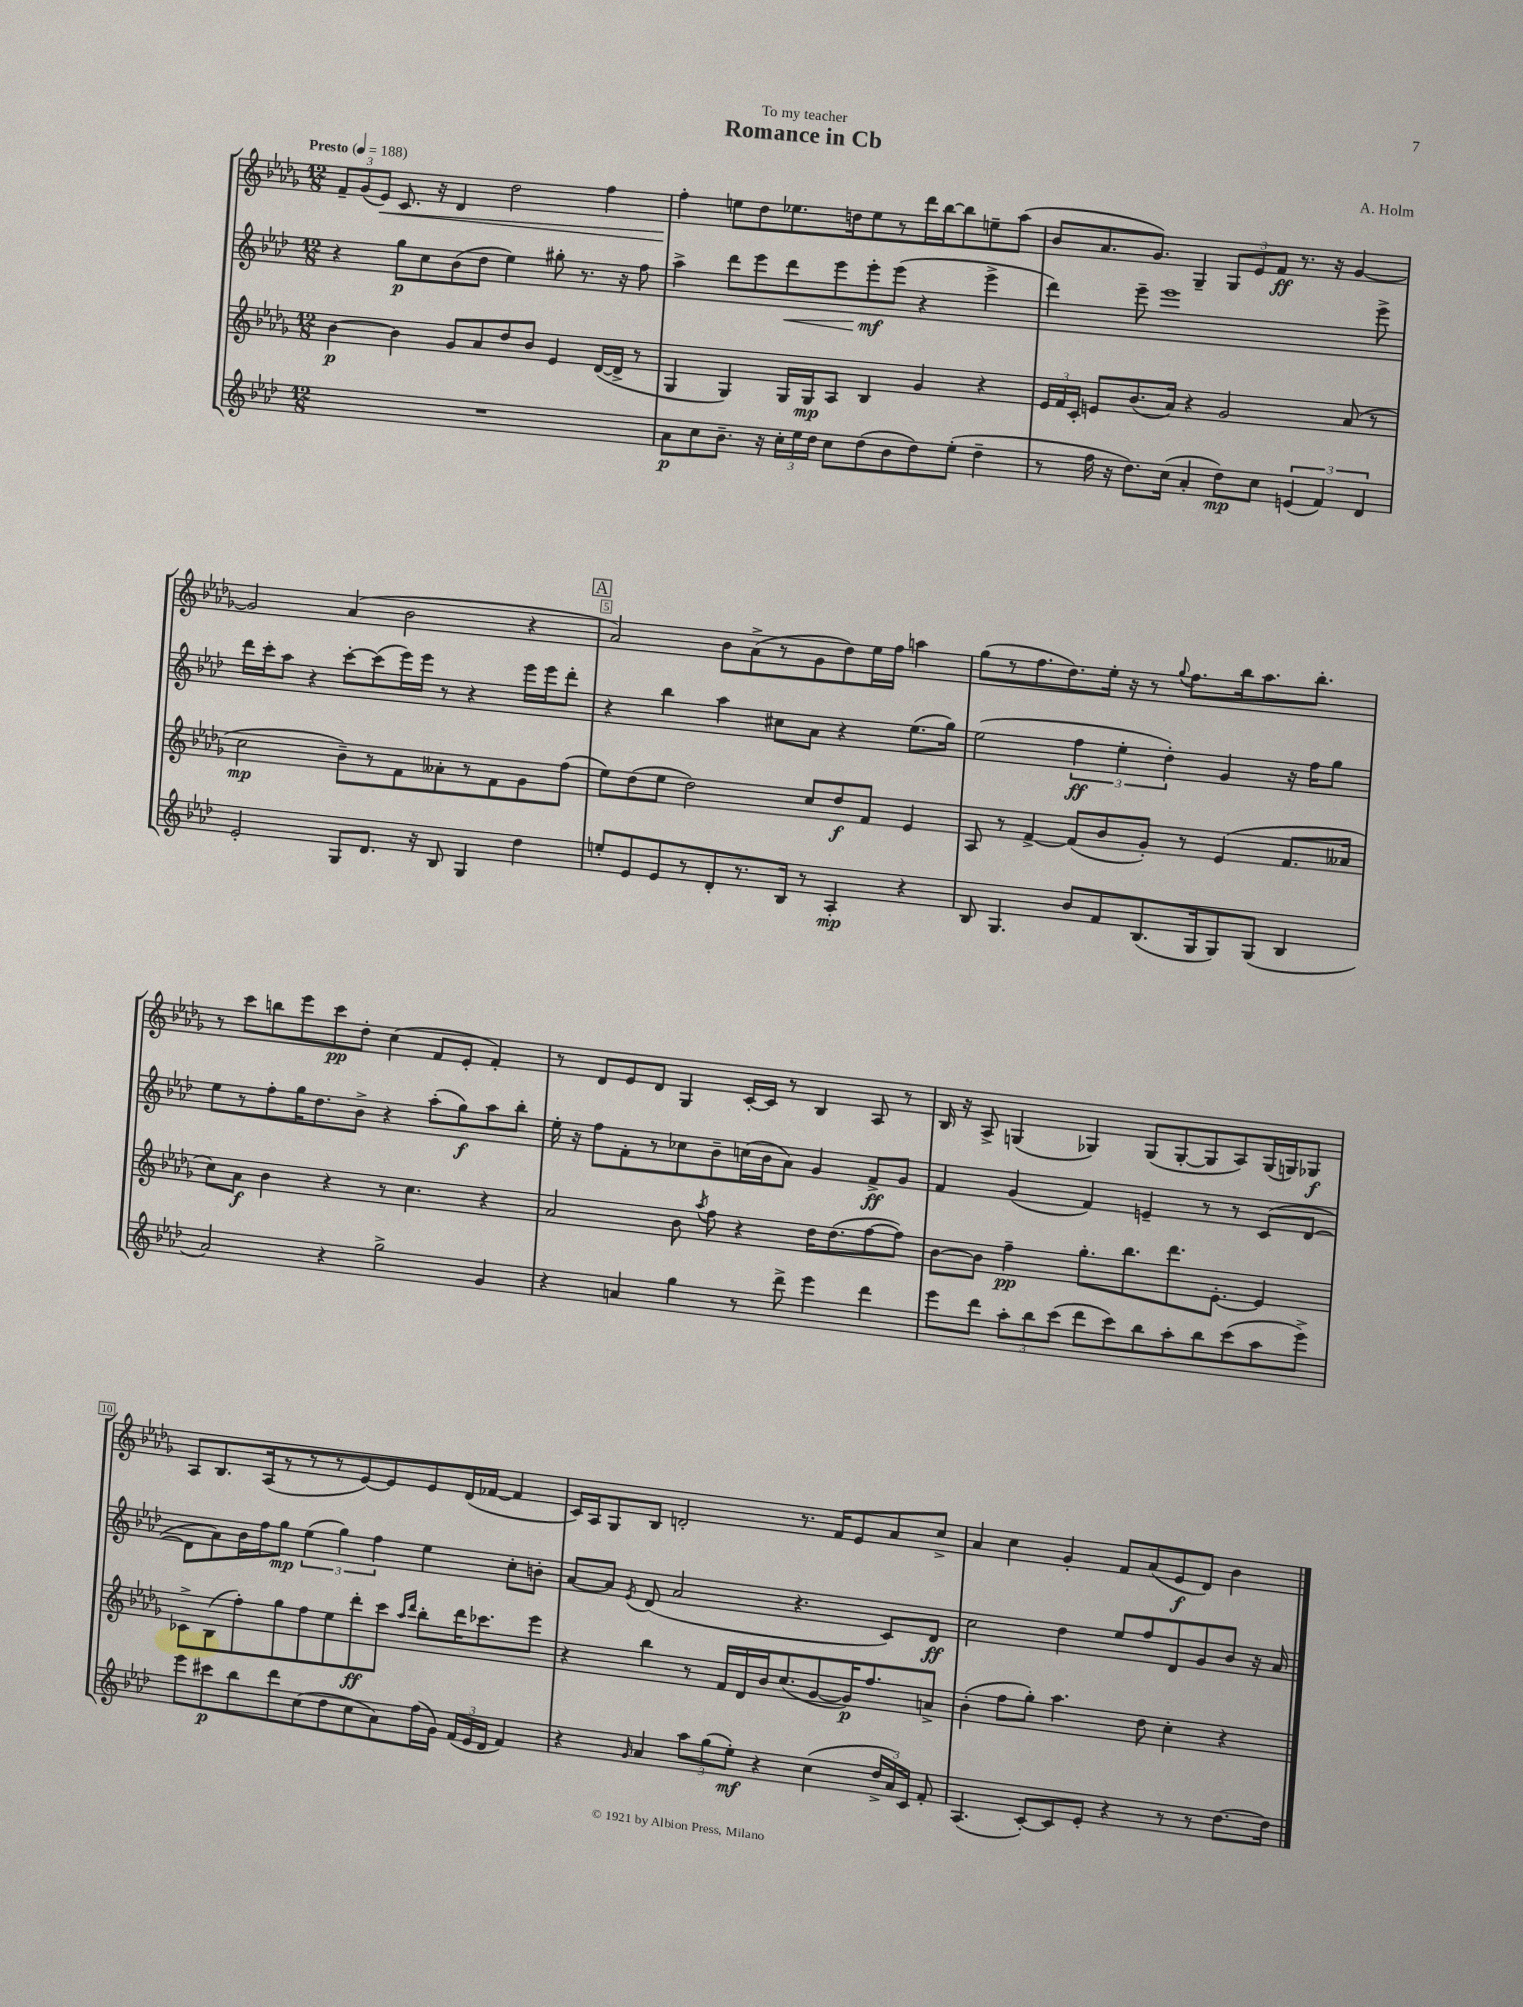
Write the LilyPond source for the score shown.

\header { title = "Romance in Cb" composer = "A. Holm" dedication = "To my teacher" }
<<
\new StaffGroup <<
\new Staff = "s0" {
    \clef treble \key des \major \numericTimeSignature \time 12/8 \tempo "Presto" 4 = 188
    \autoBeamOff \tuplet 3/2 { f'8[-- ges'8( ees'8]\<) } c'8. r16 des'4 des''2 f''4 |
    f''4-.\! e''8[ des''8 ees''8. d''16 ees''8 r8 des'''16 bes''16~ bes''8 e''8-- aes''8]( |
    bes'8[ aes'8. ges'8.]) ges4-- \tuplet 3/2 { ges8[ ees'8 f'8]\ff } r8. r16 ges'4~ |
    ges'2 aes'4( bes'2 r4 |
    \mark \markup { \box "A" } aes'2) bes'8[ aes'8->( r8 ges'8 des''8) ees''16 f''16] a''4 |
    ges''8[( r8 f''8. des''8.) ees''16]-. r16 r8 \appoggiatura { ges''8 } f''8.[ bes''16 aes''8. bes''8.]-. |
    r8 c'''8[ b''8 ees'''8 c'''8\pp des''8]-. c''4( f'8[ ees'8]-. f'4-.) |
    r8 des'8[ ees'8 des'8] ges4 c'16[~-. c'16] r8 bes4 aes8 r8 |
    bes16 r16 aes8-> g4( ges4) ges8[( ges8~-. ges8 aes8) ges16( g16) ges8]\f |
    aes8[ bes8. aes16( r8 r8 r8 ees'8~) ees'8 ees'8 des'16( fes'16]~ fes'4 |
    c'16[) aes16 ges8 bes8] d'2-. r8. f'16[ ees'8 aes'8 c''8]-> |
    aes'4 c''4 ges'4-. f'8[ aes'8( ees'8\f des'8]) bes'4 \bar "|." |
}
\new Staff = "s1" {
    \clef treble \key aes \major \numericTimeSignature \time 12/8
    \autoBeamOff r4 g''8[\p c''8 bes'8( des''8] ees''4) gis''8-. r8. r16 f''8 |
    aes''4-> des'''8[ ees'''8 des'''8\< ees'''8 ees'''8-.\mf\! ees'''8]( r4 ees'''4-> |
    des'''4) ees'''8-- ees'''1 ees'''8-> |
    des'''16[ c'''16-. aes''8] r4 c'''8[~-. c'''8( ees'''16) ees'''16] r8 r4 ees'''16[ ees'''16 des'''8]-. |
    \mark \markup { \box "A" } r4 bes''4 aes''4 cis''8[ aes'8] r4 ees''8.[( g''16]) |
    ees''2( \tuplet 3/2 { f''4\ff ees''4-. des''4-.) } g'4 r16 f''16[ g''8] |
    ees''8[ r8 f''8-. g''16 des''8. bes'8]-> r4 aes''8[-.( g''8\f) aes''8 bes''8]-. |
    ees''16-. r16 f''8[ f'8-. r8 ces''8 bes'8-- c''16( bes'16 aes'8]) g'4 f'8[->\ff g'8] |
    f'4 g'4( f'4) e'4-- r8 r8 c'8[( des'8]~ |
    des'8[ aes'8) bes'16 f''16 g''8]\mp \tuplet 3/2 { ees''4( g''4) f''4 } ees''4 c''8[-. b'8]-. |
    aes'8[~ aes'8] \acciaccatura { ees'8 } des'8( aes'2 r4. c'8[) des'8]\ff |
    c''2 des''4 ees''8[ f''8 des'8 g'8 bes'8] r16 aes'16 \bar "|." |
}
\new Staff = "s2" {
    \clef treble \key des \major \numericTimeSignature \time 12/8
    \autoBeamOff bes'4~\p bes'4 ges'8[ aes'8 des''8 bes'8] ees'4 des'16[~( des'16]-> r8 |
    ges4 ges4) ges16[ ges16\mp aes8] bes4 ges'4 r4 |
    \tuplet 3/2 { ees'16[ f'16 c'16]-. } e'8[ bes'8.( aes'16]) r4 ges'2 aes'8( r8 |
    c''2\mp bes'8[--) r8 f'8 aeses'8-. r8 f'8 ges'8 f''8]( |
    \mark \markup { \box "A" } ees''8[) des''8( ees''8] des''2) c''8[ des''8\f f'8] ees'4 |
    aes8 r8 f'4~-> f'8[( bes'8 ges'8]-.) r8 ees'4( f'8.[ aeses'16] |
    c''8[) aes'8]\f bes'4 r4 r8 c''4. r4 |
    aes'2 bes'8 \acciaccatura { aes''8 } f''8 r4 des''16[ des''8.( f''8~ f''8]) |
    bes'8[~ bes'8] f''4--\pp ges''8.[-. bes''8. des'''8. ees'8.]~-. ees'4 |
    ces'8[-> bes8( f''8-.) ges''8 f''8 ees''8 des'''8-.\ff c'''8] \grace { aes''16[ des'''16] } bes''8[-. des'''16 ces'''8. ees'''8] |
    r4 bes''4 r8 f'16[ des'16 bes'16 c''8.( ges'8~ ges'16\p) f''8. a'8]-> |
    bes'4-.( f''8[ ges''8]-.) aes''4. des''8 c''4-. r4 \bar "|." |
}
\new Staff = "s3" {
    \clef treble \key aes \major \numericTimeSignature \time 12/8
    \autoBeamOff R1. |
    aes'8[\p c''8 bes'8.]-- r16 \tuplet 3/2 { c''16[-. ees''16 des''16] } c''8[ des''8( bes'8 des''8) ees''8]-.( des''4-- |
    r8 f''16 r16 des''8.[) c''16]( aes'4-. des''8[\mp) c''8] \tuplet 3/2 { e'4( f'4) des'4 } |
    ees'2-. g8[ des'8.] r16 bes8 g4 des''4 |
    \mark \markup { \box "A" } e''8[-. ees'8 ees'8 r8 des'8-. r8. bes16] r8 aes4-.\mp r4 |
    bes8 g4. bes'8[ f'8 bes8.( g16 g8) g8]( bes4 |
    aes'2) r4 g''2-> g'4 |
    r4 a'4 g''4 r8 des'''8-> ees'''4 des'''4 |
    ees'''8[ des'''8] \tuplet 3/2 { aes''8[-. bes''8 c'''8]( } des'''8[ c'''8) bes''8 aes''8-. bes''8 c'''8( aes''8 ees'''8]->) |
    ees'''8[ cis'''8\p bes''8 des'''8 c''8( des''8 c''8 aes'8) f''16( g'16]) \tuplet 3/2 { f'16[( ees'16 des'16] } f'4) |
    r4 \grace { g'16 } aes'4 \tuplet 3/2 { aes''8[ g''8( ees''8]-.\mf) } r4 c''4( \tuplet 3/2 { des''16[-> aes'16) c'16] } f'8-. |
    aes4.( c'8[~-.) c'8 ees'8]-. r4 r8 r8 des''8.[~ des''16] \bar "|." |
}
>>
>>
\layout { \context { \Score \override BarNumber.break-visibility = ##(#f #t #t) barNumberVisibility = #(every-nth-bar-number-visible 5) \override BarNumber.stencil = #(make-stencil-boxer 0.1 0.3 ly:text-interface::print) } }
